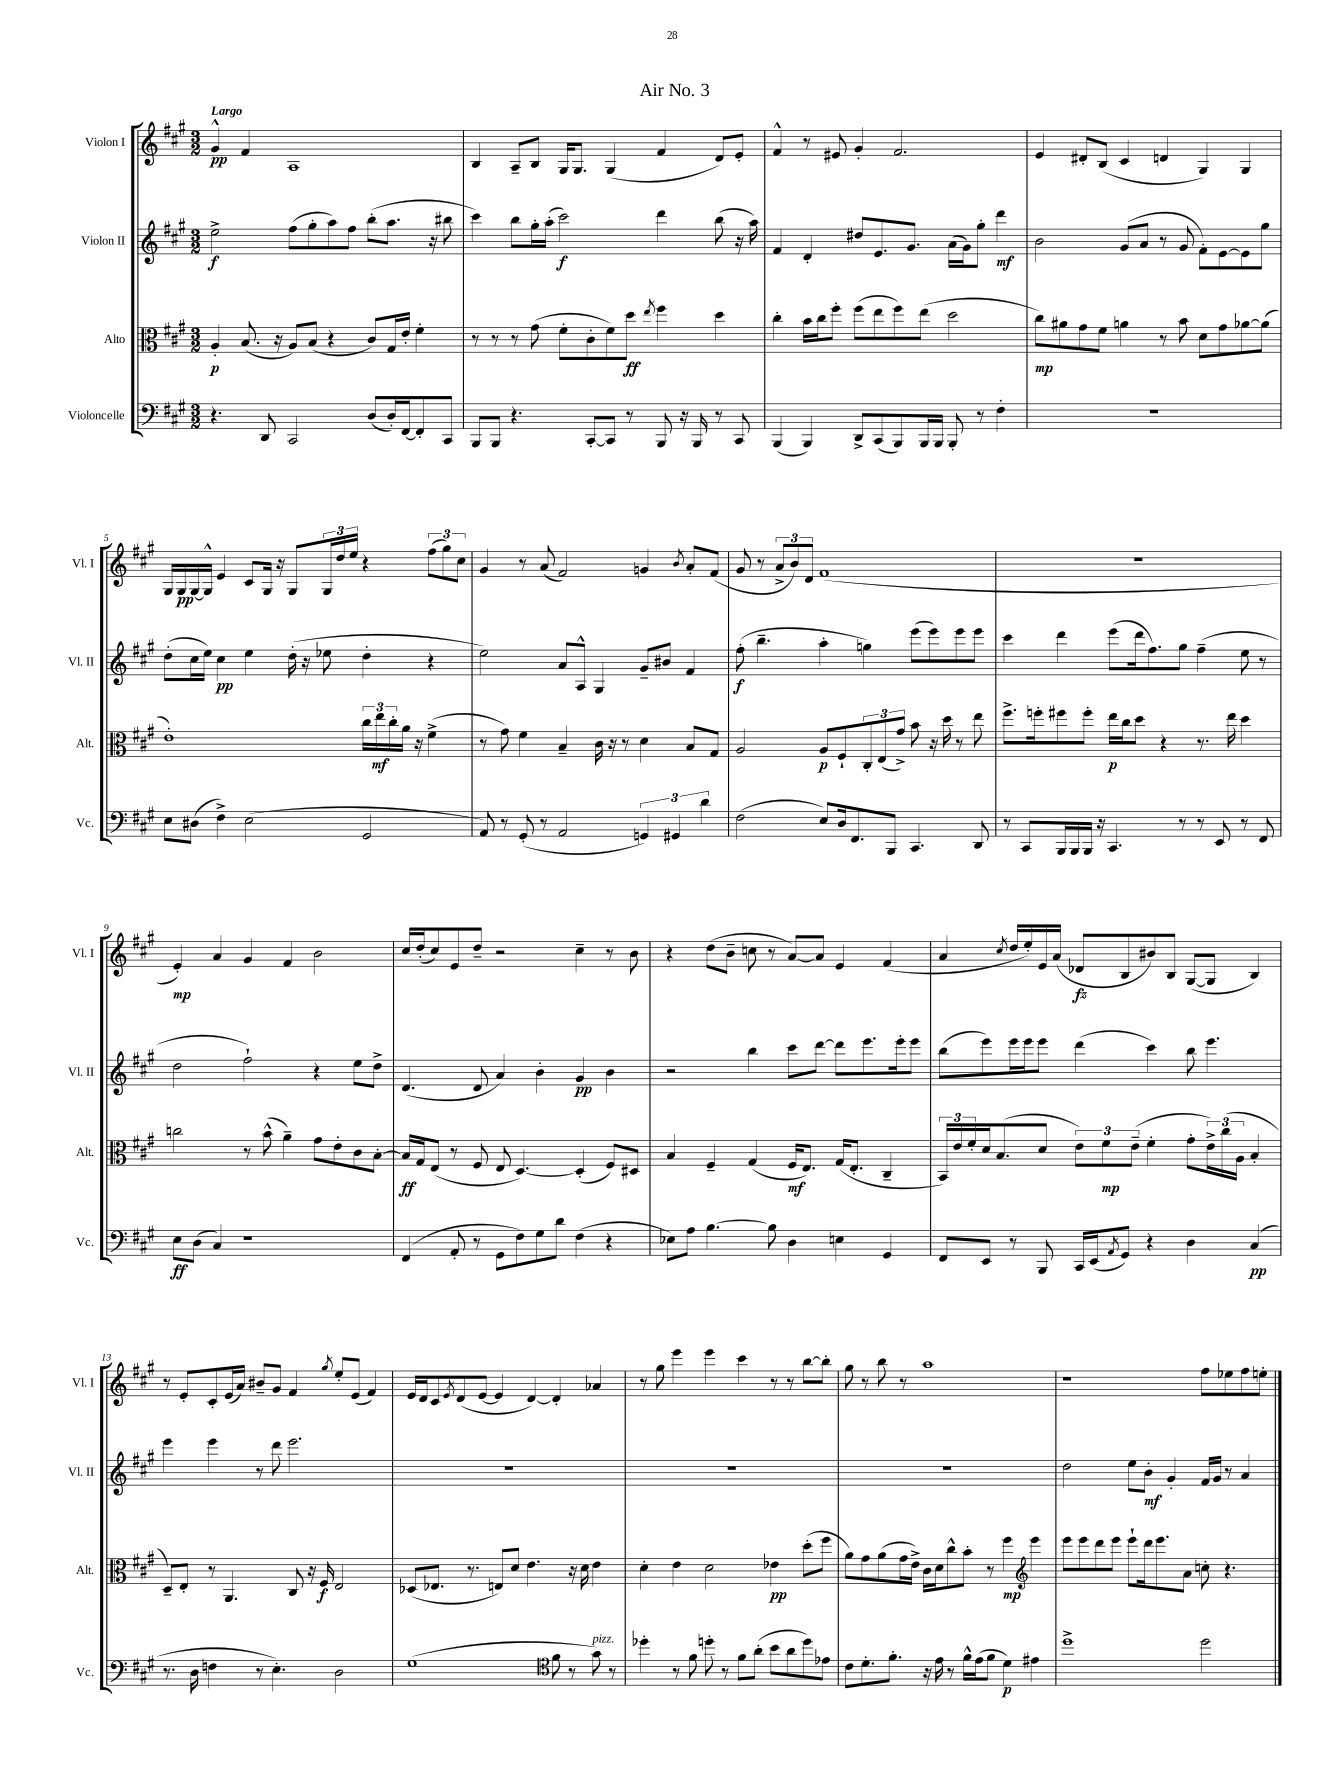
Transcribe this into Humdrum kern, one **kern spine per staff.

**kern	**dynam	**kern	**dynam	**kern	**dynam	**kern	**dynam
*part4	*part4	*part3	*part3	*part2	*part2	*part1	*part1
*staff4	*staff4	*staff3	*staff3	*staff2	*staff2	*staff1	*staff1
*I"Violoncelle	*	*I"Alto	*	*I"Violon II	*	*I"Violon I	*
*I'Vc.	*	*I'Alt.	*	*I'Vl. II	*	*I'Vl. I	*
*clefF4	*	*clefC3	*	*clefG2	*	*clefG2	*
*k[f#c#g#]	*	*k[f#c#g#]	*	*k[f#c#g#]	*	*k[f#c#g#]	*
*M3/2	*	*M3/2	*	*M3/2	*	*M3/2	*
=1	=1	=1	=1	=1	=1	=1	=1
!	!	!	!	!	!	!LO:TX:a:B:t=Largo	!
4.r	.	4A'/	p	2ee^\	f	4g#^^/	pp
.	.	(8.B/	.	.	.	4f#/	.
8DD/	.	.	.	.	.	.	.
.	.	16r	.	.	.	.	.
2CC#/	.	8A/L)	.	(8ff#\L	.	1A	.
.	.	(8B/J	.	8gg#'\	.	.	.
.	.	4r	.	8aa\)	.	.	.
.	.	.	.	8ff#\J	.	.	.
(8D/L	.	8c#/L)	.	(8bb'\L	.	.	.
16D'/L)	.	16G#/L	.	8.aa\J	.	.	.
[16FF#/J	.	16e'/JJ	.	.	.	.	.
8FF#'/]	.	4f#'\	.	.	.	.	.
.	.	.	.	16r	.	.	.
8CC#/J	.	.	.	8bb#X\	.	.	.
=2	=2	=2	=2	=2	=2	=2	=2
8BBB/L	.	8r	.	4ccc#\)	.	4B/	.
8BBB/J	.	8r	.	.	.	.	.
4.r	.	8r	.	8bb\L	.	8A~/L	.
.	.	(8g#\	.	16gg#'\L	.	8B/J	.
.	.	.	.	(16aa'\JJ	.	.	.
.	.	8f#'\L	.	2ccc#\)	f	16G#/KL	.
.	.	.	.	.	.	8.G#/J	.
[8CC#'/L	.	8c#'\	.	.	.	.	.
8CC#/J]	.	8f#\)	.	.	.	(4G#/	.
8r	.	8dd\J	ff	.	.	.	.
.	.	8qee/	.	.	.	.	.
8BBB/	.	4ff#\	.	4ddd\	.	4f#/	.
16r	.	.	.	.	.	.	.
16BBB/	.	.	.	.	.	.	.
8r	.	4dd\	.	(8bb\	.	8d/L)	.
8CC#/	.	.	.	16r	.	8e'/J	.
.	.	.	.	16aa\)	.	.	.
=3	=3	=3	=3	=3	=3	=3	=3
(4BBB/	.	4cc#'\	.	4f#/	.	4f#^^/	.
4BBB/)	.	16b\LL	.	4d'/	.	8r	.
.	.	16cc#\J	.	.	.	.	.
.	.	8ff#'\J	.	.	.	8e#X/	.
8DD^/L	.	(8ff#\L	.	8dd#X/L	.	4g#'/	.
(8CC#/	.	8ee\	.	8.e/	.	.	.
8BBB/)	.	8ff#\)	.	.	.	2.f#/	.
.	.	.	.	8.g#/J	.	.	.
16BBB/L	.	(8ee\J	.	.	.	.	.
16BBB/JJ	.	.	.	.	.	.	.
8BBB'/	.	2dd\	.	(16a\LL	.	.	.
.	.	.	.	16g#\J)	.	.	.
8r	.	.	.	8gg#'\J	.	.	.
4F#'\	.	.	.	4ddd\	mf	.	.
=4	=4	=4	=4	=4	=4	=4	=4
1.r	.	8cc#\L)	mp	2b\	.	4e/	.
.	.	8a#X\	.	.	.	.	.
.	.	8g#\	.	.	.	8d#X'/L	.
.	.	8f#\J	.	.	.	(8B/J	.
.	.	4an\	.	(8g#/L	.	4c#/	.
.	.	.	.	8a/J	.	.	.
.	.	8r	.	8r	.	4dn/	.
.	.	8b\	.	8g#/	.	.	.
.	.	8d\L	.	8f#'\L)	.	4G#/)	.
.	.	8g#\	.	[8e\	.	.	.
.	.	[8a-X\	.	8e\]	.	4G#/	.
.	.	(8a-\J]	.	8gg#\J	.	.	.
!!LO:LB:g=z
=5	=5	=5	=5	=5	=5	=5	=5
8E\L	.	1e')	.	(8dd'\L	.	16G#/LL	.
.	.	.	.	.	.	16G#/	pp
(8D#X\J	.	.	.	16cc#\L	.	[16G#/	.
.	.	.	.	16ee\JJ)	.	16G#^^/JJ]	.
4F#^\)	.	.	.	4cc#\	pp	4e/	.
(2E\	.	.	.	4ee\	.	8c#/L	.
.	.	.	.	.	.	16G#/Jk	.
.	.	.	.	.	.	16r	.
.	.	.	.	(16dd'\	.	8G#/L	.
.	.	.	.	16r	.	.	.
.	.	.	.	8ee-X\	.	24G#/L	.
.	.	.	.	.	.	24dd/	.
.	.	.	.	.	.	24ee/JJ	.
2GG#/	.	24cc#\LL	.	4dd'\	.	4r	.
.	.	24ee\	mf	.	.	.	.
.	.	24cc#'\	.	.	.	.	.
.	.	16a\JJ	.	.	.	.	.
.	.	16r	.	.	.	.	.
.	.	(4f#^\	.	4r	.	(12ff#\L	.
.	.	.	.	.	.	12gg#\)	.
.	.	.	.	.	.	12cc#\J	.
=6	=6	=6	=6	=6	=6	=6	=6
8AA/)	.	8r	.	2ee\)	.	4g#/	.
8r	.	8g#\)	.	.	.	.	.
(8GG#'/	.	4f#\	.	.	.	8r	.
8r	.	.	.	.	.	(8a/	.
2AA/	.	4B~/	.	8a/L	.	2f#/)	.
.	.	.	.	8A^^/J	.	.	.
.	.	16c#\	.	4G#/	.	.	.
.	.	16r	.	.	.	.	.
.	.	8r	.	.	.	.	.
6GGn/)	.	4d\	.	8g#~/L	.	4gn/	.
.	.	.	.	8b#X/J	.	.	.
6GG#X/	.	.	.	.	.	.	.
.	.	.	.	.	.	8qb/	.
.	.	8B/L	.	4f#/	.	8a'/L	.
6d\	.	.	.	.	.	.	.
.	.	8G#/J	.	.	.	(8f#/J	.
=7	=7	=7	=7	=7	=7	=7	=7
(2F#\	.	2A/	.	(8ff#'\	f	8g#/	.
.	.	.	.	4.bb~\	.	8r	.
.	.	.	.	.	.	12a^/L	.
.	.	.	.	.	.	12b/)	.
.	.	.	.	.	.	12d/J	.
8E/L)	.	8A/L	p	4aa'\	.	(1f#	.
16D/k	.	8F#`/	.	.	.	.	.
8.FF#/	.	.	.	.	.	.	.
.	.	12C#'/	.	4ggn\)	.	.	.
.	.	(12E/	.	.	.	.	.
8BBB/J	.	.	.	.	.	.	.
.	.	12g#^/J)	.	.	.	.	.
4.CC#/	.	8b\	.	(8eee\L	.	.	.
.	.	16r	.	8eee\)	.	.	.
.	.	16dd\	.	.	.	.	.
.	.	8r	.	8eee\	.	.	.
8DD/	.	8ee\	.	8eee\J	.	.	.
=8	=8	=8	=8	=8	=8	=8	=8
8r	.	8.ff#^\L	.	4ccc#\	.	1.r	.
8CC#/L	.	.	.	.	.	.	.
.	.	16ffn'\k	.	.	.	.	.
16BBB/L	.	8ff#X\	.	4ddd\	.	.	.
16BBB/	.	.	.	.	.	.	.
16BBB/JJ	.	8ff#'\J	.	.	.	.	.
16r	.	.	.	.	.	.	.
4.CC#/	.	16ee\LL	p	(8eee\L	.	.	.
.	.	16cc#\J	.	.	.	.	.
.	.	8dd\J	.	16ddd\k	.	.	.
.	.	.	.	8.ff#\)	.	.	.
.	.	4r	.	.	.	.	.
8r	.	.	.	8gg#\J	.	.	.
8r	.	8.r	.	(4ff#~\	.	.	.
8EE/	.	.	.	.	.	.	.
.	.	16ee\	.	.	.	.	.
8r	.	4dd\	.	8ee\	.	.	.
8FF#/	.	.	.	8r	.	.	.
!!LO:LB:g=z
=9	=9	=9	=9	=9	=9	=9	=9
8E\L	ff	2ccn\	.	2dd\	.	4e'/)	mp
(8D\J	.	.	.	.	.	.	.
4C#/)	.	.	.	.	.	4a/	.
1r	.	8r	.	2ff#`\)	.	4g#/	.
.	.	(8b^^\	.	.	.	.	.
.	.	4a~\)	.	.	.	4f#/	.
.	.	8g#\L	.	4r	.	2b\	.
.	.	8e'\	.	.	.	.	.
.	.	8c#\	.	8ee\L	.	.	.
.	.	[8B'\J	.	8dd^\J	.	.	.
=10	=10	=10	=10	=10	=10	=10	=10
(4FF#/	.	16B/LL]	ff	(4.d/	.	16cc#/LL	.
.	.	16G#/J	.	.	.	(16dd'/J	.
.	.	(8E/J	.	.	.	8cc#/)	.
8AA'/	.	8r	.	.	.	8e/	.
8r	.	8F#/	.	8d/	.	8dd~/J	.
8GG#\L	.	8E/	.	4a/)	.	2r	.
8F#\)	.	[4.D/)	.	.	.	.	.
8G#\	.	.	.	4b'\	.	.	.
8d\J	.	.	.	.	.	.	.
(4F#\	.	(4D'/]	.	4g#/	pp	4cc#~\	.
4r	.	8F#/L)	.	4b\	.	8r	.
.	.	8D#X/J	.	.	.	8b\	.
=11	=11	=11	=11	=11	=11	=11	=11
8E-X\L)	.	4B/	.	2r	.	4r	.
8A\J	.	.	.	.	.	.	.
[4.B\	.	4F#~/	.	.	.	(8dd\L	.
.	.	.	.	.	.	8b~\J	.
.	.	(4G#/	.	4bb\	.	8ccn\	.
8B\]	.	.	.	.	.	8r	.
4D\	.	16F#/KL	mf	8ccc#\L	.	[8a/L)	.
.	.	8.E/J)	.	.	.	.	.
.	.	.	.	[8ddd\J	.	8a/J]	.
4En\	.	(16G#/KL	.	8ddd\L]	.	4e/	.
.	.	8.E'/J	.	.	.	.	.
.	.	.	.	8.eee\	.	.	.
4GG#/	.	4C#~/	.	.	.	(4f#/	.
.	.	.	.	16eee'\k	.	.	.
.	.	.	.	8eee\J	.	.	.
=12	=12	=12	=12	=12	=12	=12	=12
8FF#/L	.	24BB/LL)	.	(8bb\L	.	4a/	.
.	.	24e/	.	.	.	.	.
.	.	24f#'/	.	.	.	.	.
8EE/J	.	16d/J	.	8eee\)	.	.	.
.	.	(8.B/	.	.	.	.	.
.	.	.	.	.	.	8qcc#/	.
8r	.	.	.	16eee\L	.	16dd/LL	.
.	.	.	.	16eee\J	.	16ee'/)	.
8BBB/	.	8d/J	.	8eee\J	.	16e/	.
.	.	.	.	.	.	(16a/JJ	.
16CC#/LL	.	12e\L)	.	(4ddd\	.	8d-X/L	fz
(16EE/J	.	.	.	.	.	.	.
.	.	12f#\	mp	.	.	.	.
8qAA/	.	.	.	.	.	.	.
8GG#/J)	.	.	.	.	.	8B/	.
.	.	(12e~\J	.	.	.	.	.
4r	.	4f#'\	.	4ccc#\)	.	8b#X/)	.
.	.	.	.	.	.	8B/J	.
4D\	.	8g#'\L	.	8bb\	.	([8G#/L	.
.	.	24e^\L)	.	4.eee\	.	8G#/J]	.
.	.	(24cc#\	.	.	.	.	.
.	.	24A\JJ	.	.	.	.	.
(4C#/	pp	4B'/	.	.	.	4B/)	.
!!LO:LB:g=z
=13	=13	=13	=13	=13	=13	=13	=13
8.r	.	8D~/L)	.	4eee\	.	8r	.
.	.	8E'/J	.	.	.	8e'/L	.
16D\	.	.	.	.	.	.	.
4Fn\	.	8r	.	4eee\	.	8c#'/	.
.	.	4.AA/	.	.	.	(16e/L	.
.	.	.	.	.	.	16a/JJ)	.
8r	.	.	.	8r	.	8b#X~/L	.
4.E'\)	.	.	.	8ddd\	.	8g#/J	.
.	.	8C#/	.	2.eee\	.	4f#/	.
.	.	16r	.	.	.	.	.
.	.	16F#/	f	.	.	.	.
.	.	.	.	.	.	8qgg#/	.
2D\	.	2E/	.	.	.	8ee'/L	.
.	.	.	.	.	.	(8e/J	.
.	.	.	.	.	.	4f#/)	.
=14	=14	=14	=14	=14	=14	=14	=14
(1G#	.	(8D-X/L	.	1.r	.	16e/LL	.
.	.	.	.	.	.	16d/J	.
.	.	8.E-X/J	.	.	.	8c#/	.
.	.	.	.	.	.	8qe/	.
.	.	.	.	.	.	(8d/	.
.	.	8.r	.	.	.	.	.
.	.	.	.	.	.	[8e/J	.
.	.	8En/L)	.	.	.	4e/]	.
.	.	8d/J	.	.	.	.	.
.	.	4.e\	.	.	.	[4d/)	.
*clefC4	*	*	*	*	*	*	*
8f#\	.	.	.	.	.	4d'/]	.
8r	.	16r	.	.	.	.	.
.	.	16d\	.	.	.	.	.
!LO:TX:a:i:t=pizz.	!	!	!	!	!	!	!
8g#\)	.	4e\	.	.	.	4a-X/	.
8r	.	.	.	.	.	.	.
=15	=15	=15	=15	=15	=15	=15	=15
4dd-X'\	.	4d'\	.	1.r	.	8r	.
.	.	.	.	.	.	8gg#\	.
8r	.	4e\	.	.	.	4eee\	.
8f#\	.	.	.	.	.	.	.
8ddn'\	.	2d\	.	.	.	4eee\	.
8r	.	.	.	.	.	.	.
8f#\L	.	.	.	.	.	4ccc#\	.
(8a'\J	.	.	.	.	.	.	.
8b\L	.	4e-X\	pp	.	.	8r	.
8a\	.	.	.	.	.	8r	.
8dd\)	.	(8dd'\L	.	.	.	[8bb\L	.
8e-X\J	.	8ff#\J	.	.	.	8bb'\J]	.
=16	=16	=16	=16	=16	=16	=16	=16
8c#\L	.	8a\L)	.	1.r	.	8gg#\	.
8.d'\	.	8g#\	.	.	.	8r	.
.	.	(8a\	.	.	.	8bb\	.
8.f#'\J	.	.	.	.	.	.	.
.	.	16g#\L	.	.	.	8r	.
.	.	16e^\JJ)	.	.	.	.	.
16r	.	16c#\LL	.	.	.	1aa	.
16e\	.	16d\J	.	.	.	.	.
8r	.	8cc#^^\	.	.	.	.	.
16f#^^\LL	.	8b'\J	.	.	.	.	.
(16e\J	.	.	.	.	.	.	.
8f#\J	.	8r	.	.	.	.	.
4d\)	p	4ff#\	mp	.	.	.	.
*	*	*clefG2	*	*	*	*	*
4e#X\	.	4eee\	.	.	.	.	.
=17	=17	=17	=17	=17	=17	=17	=17
1dd^	.	8eee\L	.	2dd\	.	1r	.
.	.	8eee\	.	.	.	.	.
.	.	8ddd\	.	.	.	.	.
.	.	8eee\J	.	.	.	.	.
.	.	8eee`\L	.	8ee\L	.	.	.
.	.	16ddd\k	.	8b'\J	mf	.	.
.	.	8.eee\	.	.	.	.	.
.	.	.	.	4g#'/	.	.	.
.	.	8a\J	.	.	.	.	.
2dd\	.	8ccn'\	.	16f#/LL	.	8ff#\L	.
.	.	.	.	16g#/JJ	.	.	.
.	.	4.r	.	8r	.	8ee-X\	.
.	.	.	.	4a/	.	8ff#\	.
.	.	.	.	.	.	8een'\J	.
==	==	==	==	==	==	==	==
*-	*-	*-	*-	*-	*-	*-	*-
